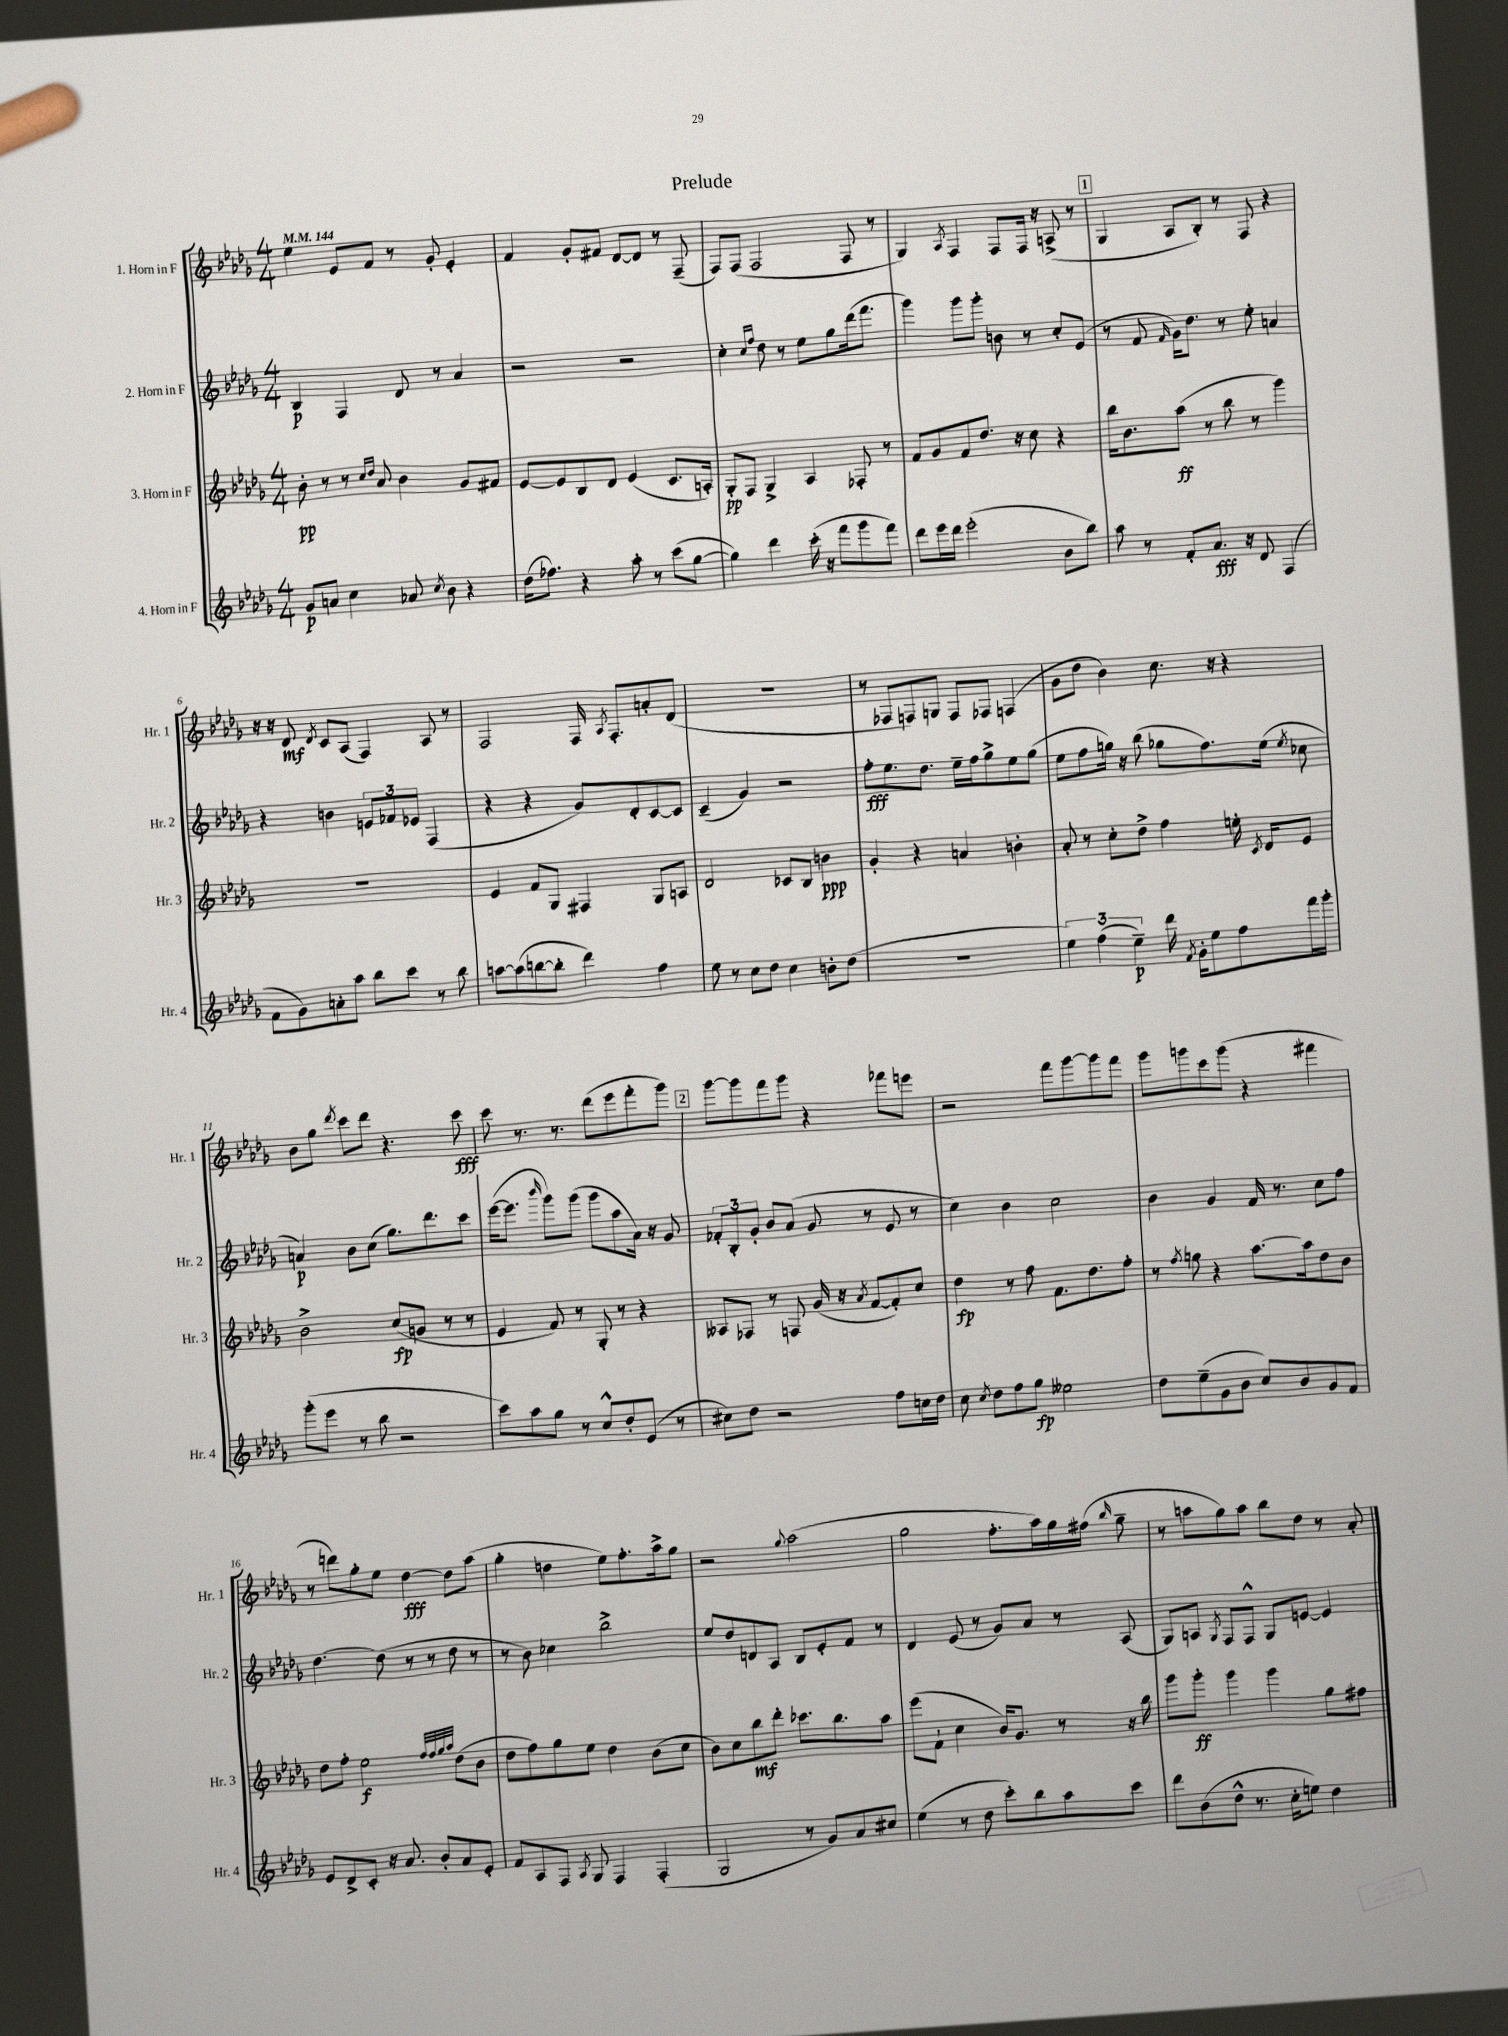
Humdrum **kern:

**kern	**dynam	**kern	**dynam	**kern	**dynam	**kern	**dynam
*part4	*part4	*part3	*part3	*part2	*part2	*part1	*part1
*staff4	*staff4	*staff3	*staff3	*staff2	*staff2	*staff1	*staff1
*I"4. Horn in F	*	*I"3. Horn in F	*	*I"2. Horn in F	*	*I"1. Horn in F	*
*I'Hr. 4	*	*I'Hr. 3	*	*I'Hr. 2	*	*I'Hr. 1	*
*clefG2	*	*clefG2	*	*clefG2	*	*clefG2	*
*k[b-e-a-d-g-]	*	*k[b-e-a-d-g-]	*	*k[b-e-a-d-g-]	*	*k[b-e-a-d-g-]	*
*M4/4	*	*M4/4	*	*M4/4	*	*M4/4	*
*MM144	*	*MM144	*	*MM144	*	*MM144	*
=1	=1	=1	=1	=1	=1	=1	=1
8g-/L	p	8b-'\	pp	4B-/	p	4ee-\	.
8an/J	.	8r	.	.	.	.	.
4cc\	.	8r	.	4F/	.	8e-/L	.
.	.	16qqcc/LL	.	.	.	.	.
.	.	16qqdd-/JJ	.	.	.	.	.
.	.	8a-/	.	.	.	8f/J	.
8a-X/	.	4b-\	.	8d-/	.	8r	.
8qcc/	.	.	.	.	.	.	.
8b-\	.	.	.	8r	.	8g-'/	.
4r	.	8g-/L	.	4a-/	.	4e-'/	.
.	.	8f#X/J	.	.	.	.	.
=2	=2	=2	=2	=2	=2	=2	=2
(16dd-\KL	.	[8e-/L	.	2r	.	4f/	.
8.ff-X\J)	.	.	.	.	.	.	.
.	.	8e-/]	.	.	.	.	.
4r	.	8B-/	.	.	.	8g-'/L	.
.	.	8d-/J	.	.	.	8f#X/J	.
8aa-'\	.	(4e-/	.	2r	.	[8d-/L	.
8r	.	.	.	.	.	8d-/J]	.
(8ccc\L	.	8.c/L	.	.	.	8r	.
[8gg-\J	.	.	.	.	.	(8F~/	.
.	.	16An'/Jk)	.	.	.	.	.
=3	=3	=3	=3	=3	=3	=3	=3
4gg-\])	.	8G-'/L	pp	4cc'\	.	8F/L)	.
.	.	8F/J	.	.	.	(8F/J	.
.	.	.	.	16qqcc/LL	.	.	.
.	.	.	.	16qqff/JJ	.	.	.
4ddd-\	.	4G-^/	.	8dd-\	.	2F/	.
.	.	.	.	8r	.	.	.
(16ccc'\	.	4A-/	.	8ee-\L	.	.	.
16r	.	.	.	.	.	.	.
8fff\L	.	.	.	8gg-\	.	.	.
8ggg-\	.	8F-X'/	.	(16ddd-\k	.	8F/	.
.	.	.	.	8.fff\J	.	.	.
8fff\J)	.	8r	.	.	.	8r	.
=4	=4	=4	=4	=4	=4	=4	=4
8ddd-\L	.	8f/L	.	4ggg-\)	.	4G-/)	.
16eee-\L	.	8g-/	.	.	.	.	.
16ddd-\JJ	.	.	.	.	.	.	.
.	.	.	.	.	.	8qA-/	.
(2eee-'\	.	8f/	.	8ggg-\L	.	4F/	.
.	.	8.dd-/J	.	8ggg-'\J	.	.	.
.	.	.	.	8bn\	.	8F/L	.
.	.	16r	.	.	.	.	.
.	.	8cc\	.	8r	.	16F/Jk	.
.	.	.	.	.	.	16r	.
8b-\L	.	4r	.	8cc'/L	.	(8An^/	.
8bb-\J)	.	.	.	(8e-/J	.	8r	.
!!LO:REH:place=s1:t=1
=5	=5	=5	=5	=5	=5	=5	=5
8aa-\	.	16bb-\KL	.	8r	.	4G-/	.
.	.	8.b-\	.	.	.	.	.
8r	.	.	.	8f/	.	.	.
.	.	.	.	16qqf/	.	.	.
8f'/L	.	(8aa-\J	ff	16g-\KL)	.	8A-/L	.
.	.	.	.	8.dd-\J	.	.	.
8.a-/J	fff	8r	.	.	.	8B-'/J)	.
.	.	8bb-\	.	8r	.	8r	.
16r	.	.	.	.	.	.	.
8d-/	.	8r	.	8ee-'\	.	8F/	.
(4F/	.	4ggg-\)	.	4an/	.	4r	.
!!LO:LB:g=z
=6	=6	=6	=6	=6	=6	=6	=6
8f\L	.	1r	.	4r	.	16r	.
.	.	.	.	.	.	16r	.
8g-\)	.	.	.	.	.	8d-/	mf
.	.	.	.	.	.	8qd-/	.
8an'\	.	.	.	4bn\	.	8c/L	.
8aa-\J	.	.	.	.	.	(8A-/J	.
8bb-\L	.	.	.	12en/L	.	4F/)	.
.	.	.	.	12f-X/	.	.	.
8ccc\J	.	.	.	.	.	.	.
.	.	.	.	12e-X/J	.	.	.
8r	.	.	.	(4F/	.	8A-/	.
8bb-\	.	.	.	.	.	8r	.
=7	=7	=7	=7	=7	=7	=7	=7
[8aan\L	.	4e-/	.	4r	.	2F/	.
(8aa\]	.	.	.	.	.	.	.
[8bbn\	.	8f/L	.	4r	.	.	.
8bb'\J]	.	8G-/J	.	.	.	.	.
4ddd-\)	.	4F#X/	.	8g-/L)	.	16F/	.
.	.	.	.	.	.	8qA-/	.
.	.	.	.	.	.	8.F'/L	.
.	.	.	.	8d-'/	.	.	.
4ff\	.	8G-/L	.	[8c/	.	8an'/	.
.	.	8An/J	.	8c/J]	.	(8d-/J	.
=8	=8	=8	=8	=8	=8	=8	=8
8ee-\	.	2d-/	.	(4c~/	.	1r	.
8r	.	.	.	.	.	.	.
8cc\L	.	.	.	4g-/)	.	.	.
8dd-\J	.	.	.	.	.	.	.
4cc\	.	8c-X/L	.	2r	.	.	.
.	.	8B-/J	.	.	.	.	.
8bn'\L	.	4bn\	ppp	.	.	.	.
(8dd-\J	.	.	.	.	.	.	.
=9	=9	=9	=9	=9	=9	=9	=9
1r	.	4g-'/	.	8ff'\L	fff	8r	.
.	.	.	.	8.ee-\	.	8F-X/L	.
.	.	4r	.	.	.	8Fn/)	.
.	.	.	.	8.dd-\J	.	.	.
.	.	.	.	.	.	8Gn/J	.
.	.	4an/	.	16ee-~\LL	.	8F/L	.
.	.	.	.	16ff\J	.	.	.
.	.	.	.	8gg-^\	.	8F-X/J	.
.	.	4bn'\	.	8ee-\	.	(4Fn/	.
.	.	.	.	(8gg-\J	.	.	.
=10	=10	=10	=10	=10	=10	=10	=10
6ee-\)	.	8a-'/	.	8ee-\L	.	8g-\L	.
.	.	8r	.	8ff\	.	8dd-\J	.
(6ff\	.	.	.	.	.	.	.
.	.	8cc'\L	.	16ggn\Jk)	.	4b-\)	.
.	.	.	.	16r	.	.	.
6ee-~\)	p	.	.	.	.	.	.
.	.	8dd-^\J	.	(8bb-\	.	.	.
16ddd-\	.	4ff\	.	8gg-X\L	.	8.cc\	.
8qf/	.	.	.	.	.	.	.
16g-'\KL	.	.	.	.	.	.	.
8ee-\	.	.	.	8.ff\)	.	.	.
.	.	.	.	.	.	16r	.
8ff\	.	16een'\	.	.	.	4r	.
.	.	8qc/	.	.	.	.	.
.	.	16d-/KL	.	(16ee-\Jk	.	.	.
.	.	.	.	8qee-/	.	.	.
16fff\L	.	8e-/J	.	8cc-X\	.	.	.
16ggg-'\JJ	.	.	.	.	.	.	.
!!LO:LB:g=z
=11	=11	=11	=11	=11	=11	=11	=11
(8ggg-'\L	.	2b-^\	.	4an/)	p	8b-\L	.
8eee-\J	.	.	.	.	.	8gg-\J	.
.	.	.	.	.	.	8qddd-/	.
8r	.	.	.	8b-\L	.	8ccc\L	.
8bb-\	.	.	.	(8cc\J	.	8ddd-\J	.
2r	.	(8cc/L	fp	8.gg-\L)	.	4.r	.
.	.	8gn/J	.	.	.	.	.
.	.	.	.	8.ddd-\	.	.	.
.	.	8r	.	.	.	.	.
.	.	8r	.	8ccc\J	.	8ccc\	fff
=12	=12	=12	=12	=12	=12	=12	=12
8ccc\L)	.	4e-/	.	([16eee-\KL	.	8ccc\	.
.	.	.	.	8.eee-\J]	.	.	.
8aa-\	.	.	.	.	.	8.r	.
.	.	.	.	16qqbbb-/	.	.	.
8gg-\J	.	8f/)	.	8ggg-\L)	.	.	.
.	.	.	.	.	.	8.r	.
8r	.	8r	.	(8ggg-\J	.	.	.
8cc^^/L	.	8G-'/	.	8ggg-\L	.	(8ddd-\L	.
8dd-'/	.	8r	.	8aa-\	.	8eee-\	.
(8e-/J	.	4r	.	16a-\Jk)	.	8fff'\	.
.	.	.	.	16r	.	.	.
8r	.	.	.	8g-/	.	8ggg-\J)	.
!!LO:REH:place=s1:t=2
=13	=13	=13	=13	=13	=13	=13	=13
8cc#X\L)	.	8A--X/L	.	12f-X'/L	.	[8ggg-\L	.
.	.	.	.	12B-'/	.	.	.
8dd-\J	.	8F-X/J	.	.	.	8ggg-\]	.
.	.	.	.	12g-'/J	.	.	.
2r	.	8r	.	8b-/L	.	8fff\	.
.	.	8Fn/	.	(8a-/J	.	8ggg-\J	.
.	.	(16g-/	.	8g-/	.	4r	.
.	.	16r	.	.	.	.	.
.	.	8qa-/	.	.	.	.	.
.	.	[8f/L	.	8r	.	.	.
8ff\L	.	8f'/])	.	8e-/	.	8fff-X\L	.
16ccn\L	.	8cc/J	.	8r	.	8eeen\J	.
16dd-\JJ	.	.	.	.	.	.	.
=14	=14	=14	=14	=14	=14	=14	=14
8cc\	.	4dd-\	fp	4cc\)	.	2r	.
8qcc/	.	.	.	.	.	.	.
8dd-\L	.	.	.	.	.	.	.
8ff\	.	8r	.	4b-\	.	.	.
8gg-\J	fp	8ff\	.	.	.	.	.
2ee--X\	.	8.f\L	.	2cc\	.	8fff\L	.
.	.	.	.	.	.	[8ggg-\	.
.	.	8.dd-\	.	.	.	.	.
.	.	.	.	.	.	8ggg-\]	.
.	.	8ff'\J	.	.	.	8fff\J	.
=15	=15	=15	=15	=15	=15	=15	=15
8dd-\L	.	8r	.	4b-\	.	8ggg-\L	.
.	.	8qff/	.	.	.	.	.
(8ee-~\	.	8ggn\	.	.	.	8gggn\	.
8g-\	.	4r	.	4g-/	.	8ccc\	.
8b-\J	.	.	.	.	.	(8ggg\J	.
8cc/L)	.	[8.aa-\L	.	16f/	.	4r	.
.	.	.	.	8.r	.	.	.
8b-/	.	.	.	.	.	.	.
.	.	16aa-\k]	.	.	.	.	.
8g-/	.	8dd-\	.	8cc\L	.	4fff#X\	.
8f/J	.	8b-\J	.	8ff\J	.	.	.
!!LO:LB:g=z
=16	=16	=16	=16	=16	=16	=16	=16
8e-/L	.	8dd-\L	.	[4.dd-\	.	8r	.
8d-^/	.	8ff'\J	.	.	.	8dddn\L)	.
8c'/J	.	2ee-\	f	.	.	8gg-'\	.
16r	.	.	.	(8dd-\]	.	8ee-\J	.
8.a-/	.	.	.	.	.	.	.
.	.	.	.	8r	.	[4dd-\	fff
8b-'/L	.	.	.	8r	.	.	.
.	.	32qqff/LLL	.	.	.	.	.
.	.	32qqff/	.	.	.	.	.
.	.	32qqgg-/	.	.	.	.	.
.	.	32qqaa-/JJJ	.	.	.	.	.
8a-/	.	(8dd-\L	.	8dd-\	.	8dd-\L]	.
8e-'/J	.	8b-\J	.	8r	.	(8aa-\J	.
=17	=17	=17	=17	=17	=17	=17	=17
8f/L	.	8dd-\L	.	8r	.	4gg-'\	.
8A-/	.	8ff\)	.	8b-\)	.	.	.
8F/J	.	8gg-\	.	4cc-X\	.	4ddn\	.
8qA-/	.	.	.	.	.	.	.
8G-/	.	8ee-\J	.	.	.	.	.
4F/	.	4dd-\	.	2bb-^\	.	8ee-\L)	.
.	.	.	.	.	.	8.ff'\	.
(4F'/	.	(8b-\L	.	.	.	.	.
.	.	.	.	.	.	16aa-^\k	.
.	.	8cc\J	.	.	.	8gg-\J	.
=18	=18	=18	=18	=18	=18	=18	=18
2G-/	.	8b-\L)	.	8ee-/L	.	2r	.
.	.	8cc\	.	8dd-/	.	.	.
.	.	8bb-\	mf	8dn/	.	.	.
.	.	8ddd-'\J	.	8A-/J	.	.	.
.	.	.	.	.	.	8qqgg-/	.
8r	.	8.ccc-X\L	.	8B-/L	.	(2aa-\	.
8g-/L)	.	.	.	8e-'/	.	.	.
.	.	8.bb-\	.	.	.	.	.
8a-/	.	.	.	8f/J	.	.	.
8cc#X/J	.	8aa-\J	.	8r	.	.	.
=19	=19	=19	=19	=19	=19	=19	=19
(4ee-\	.	(8eee-\L	.	4d-/	.	2gg-\	.
.	.	8f`\J	.	.	.	.	.
8r	.	4cc\	.	(8e-/	.	.	.
8dd-\	.	.	.	8r	.	.	.
8ccc'\L)	.	16b-/KL)	.	8g-/L)	.	8.ff'\L	.
.	.	8.g-/J	.	.	.	.	.
8bb-\	.	.	.	8a-/J	.	.	.
.	.	.	.	.	.	16aa-\L)	.
8aa-\	.	8r	.	8r	.	16gg-\	.
.	.	.	.	.	.	(16ff#X\JJ	.
.	.	.	.	.	.	16qqbb-/	.
8ccc\J	.	16r	.	(8A-/	.	8gg-~\	.
.	.	16bb-\	.	.	.	.	.
=20	=20	=20	=20	=20	=20	=20	=20
8ddd-\L	.	8ggg-\L	.	8G-/L)	.	8r	.
(8b-\	.	8ggg-'\J	ff	8An/J	.	8aan\L	.
.	.	.	.	8qG-/	.	.	.
8dd-^^\J	.	4ggg-\	.	8F/L	.	8gg-\)	.
8.r	.	.	.	8F^^/J	.	8aa\J	.
.	.	4ggg-\	.	8G-/L	.	8bb-\L	.
16cc'\KL	.	.	.	.	.	.	.
8een\J)	.	.	.	[8en/J	.	8dd-\J	.
4dd-\	.	8gg-\L	.	4e/]	.	8r	.
.	.	8ff#X\J	.	.	.	8a-'/	.
==	==	==	==	==	==	==	==
*-	*-	*-	*-	*-	*-	*-	*-
